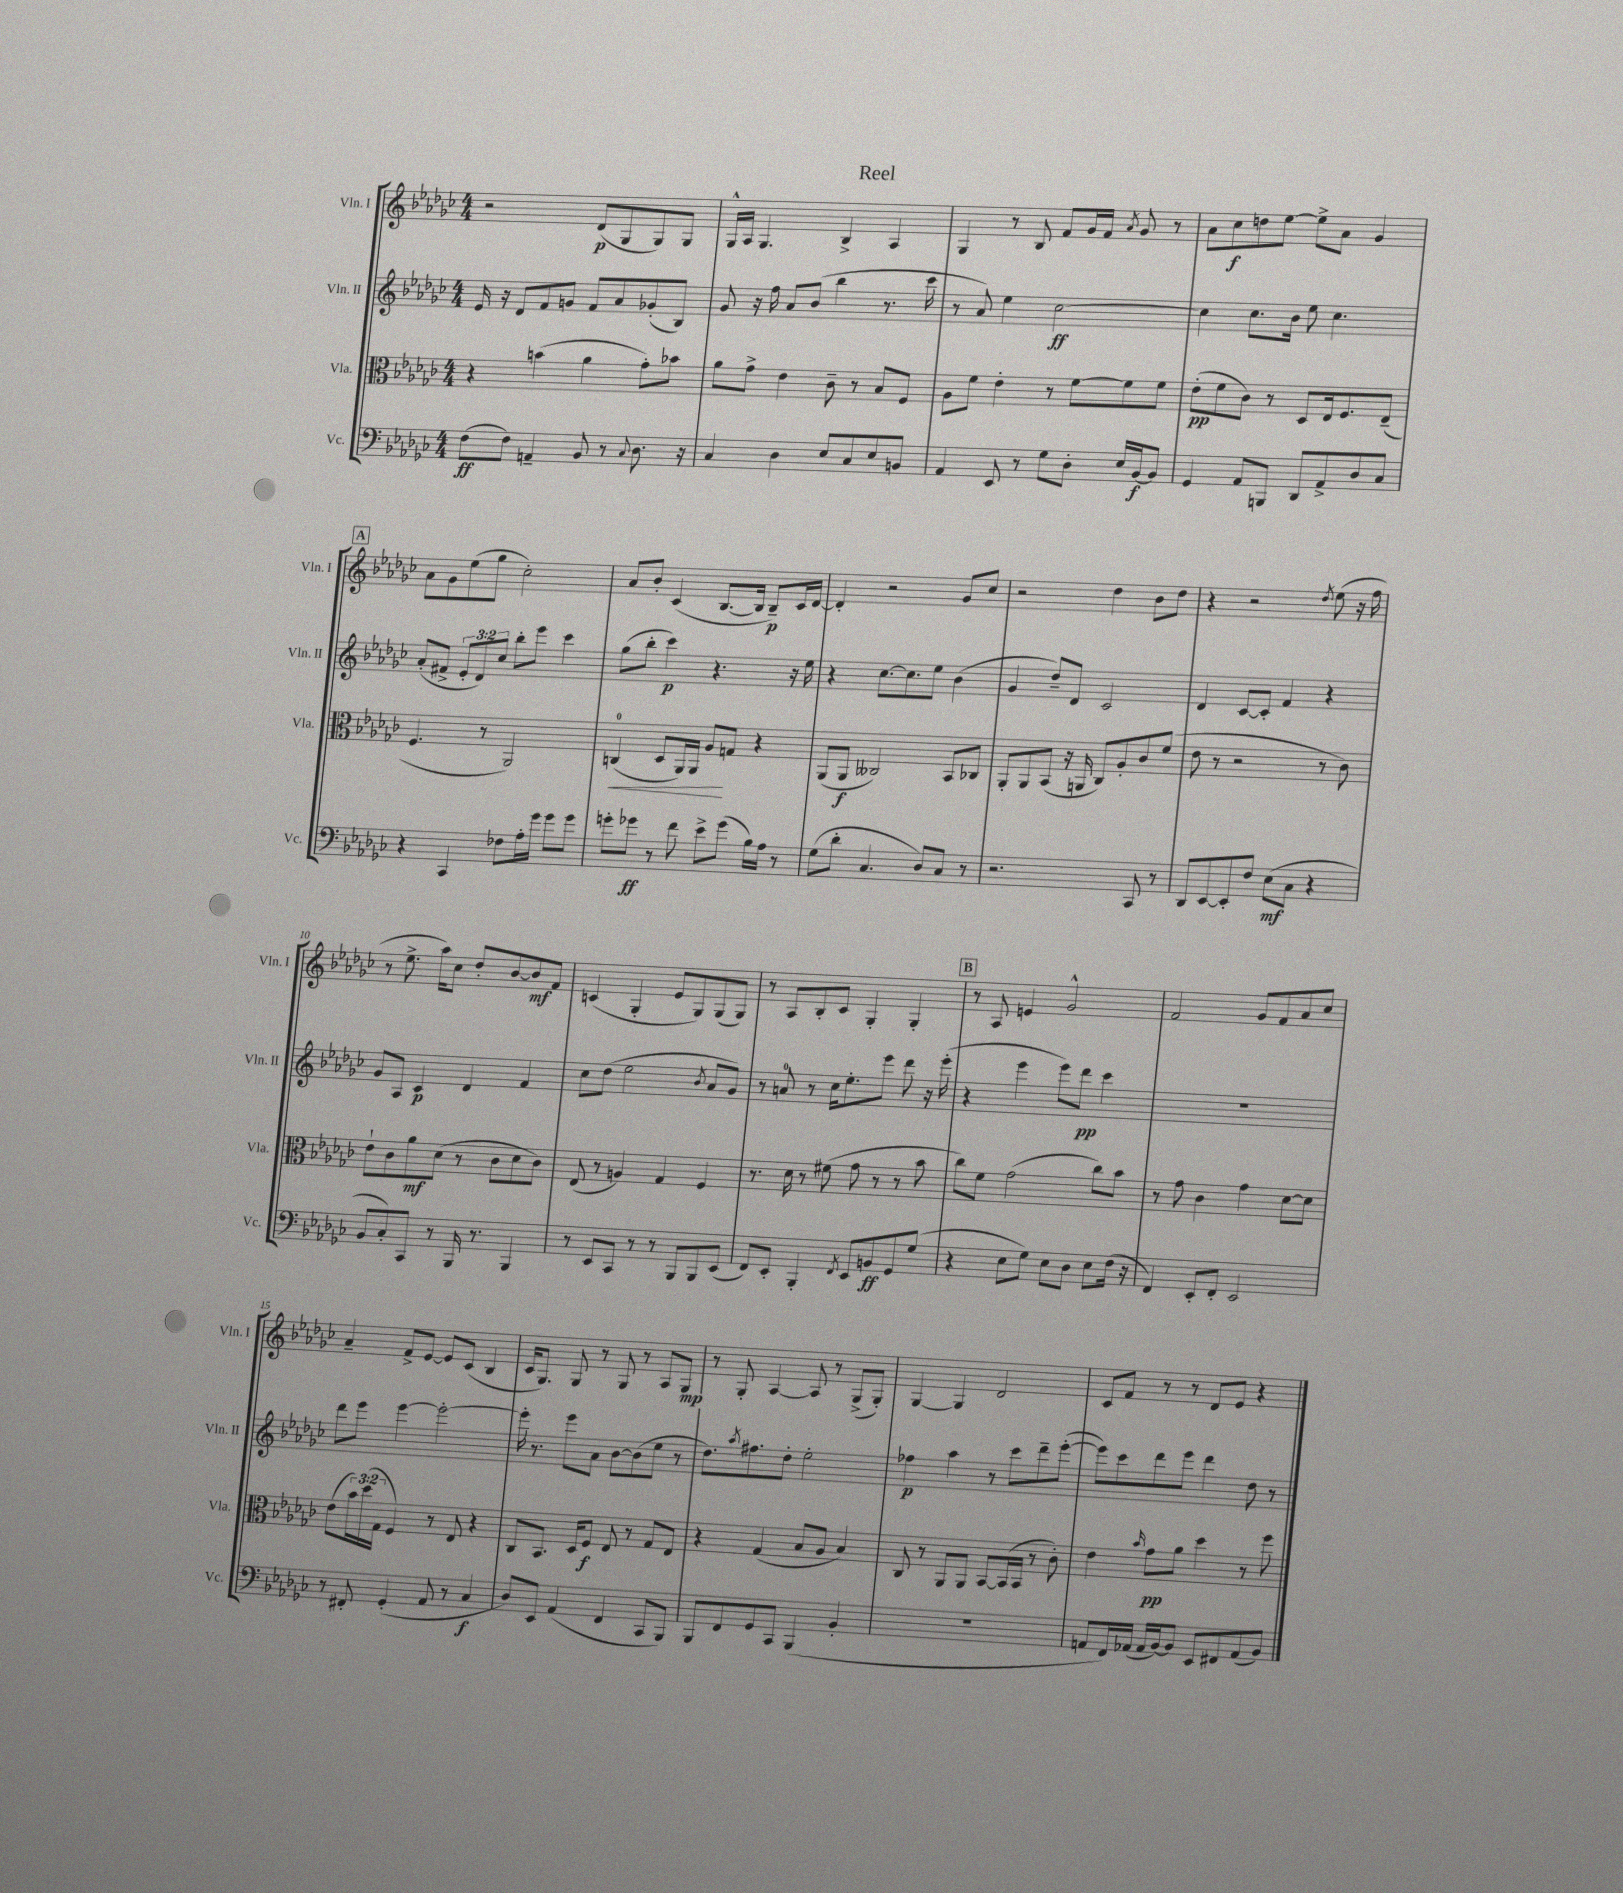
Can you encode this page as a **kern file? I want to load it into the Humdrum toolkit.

**kern	**kern	**kern	**kern
*staff4	*staff3	*staff2	*staff1
*clefF4	*clefC3	*clefG2	*clefG2
*k[b-e-a-d-g-c-]	*k[b-e-a-d-g-c-]	*k[b-e-a-d-g-c-]	*k[b-e-a-d-g-c-]
*M4/4	*M4/4	*M4/4	*M4/4
(8F\L	4r	16e-/	2r
.	.	16r	.
8F\J)	.	8d-/L	.
4AA~/	(4b\	8f/	.
.	.	8g/J	.
8BB-/	4a-\	8f/L	(8d-/L
8r	.	8a-/	8G-/
8qqC-/	.	.	.
8.D-\	8g-'\L)	(8g-'/	8G-/)
.	8b-\J	8B-/J)	8G-/J
16r	.	.	.
=	=	=	=
4C-/	8a-\L	8g-/	16G-^^/LL
.	.	.	16A-/JJ
.	8g-^\J	16r	4.G-/
.	.	16ff\	.
4D-\	4e-\	8a-/L	.
.	.	(8b-/J	.
8E-/L	8c-~\	4bb-\	4B-^/
8C-/	8r	.	.
8E-/	8B-/L	8.r	4A-/
8BB/J	8F/J	.	.
.	.	16ccc-\	.
=	=	=	=
4AA-/	8A-\L	8r	4G-/
.	8f\J	8a-/)	.
8EE-/	4e-'\	4ee-\	8r
8r	.	.	8B-/
8G-\L	8r	[2cc-\	8f/L
8D-'\J	[8f\L	.	16g-/L
.	.	.	16f/JJ
.	.	.	8qa-/
16E-/LL	8f\]	.	8g-/
[16BB-/J	.	.	.
8BB-/]J	8f\J	.	8r
=	=	=	=
4GG-/	(8e-'\L	4cc-\]	8a-\L
.	8f\	.	8cc-\
8AA-/L	8c-\J)	8.cc-\L	8dd\
8BBB/J	8r	.	[8ee-\J
.	.	16b-\Jk	.
8DD-/L	8D-/L	8ee-\	8ee-^\]L
8AA-^/	16E-/k	4.cc-\	8a-\J
.	8.F/	.	.
8D-/	.	.	4g-/
8C-/J	(8E-~/J	.	.
=	=	=	=
4r	4.F/	(8a-'/L	8a-\L
.	.	8f#^/J	8g-\
4CC-/	.	12e-'/L	(8ee-\
.	.	12d-/)	.
.	8r	.	8gg-\J
.	.	12cc-/J	.
8F-\L	2AA-/)	8bb-'\L	2cc-'\)
16A-'\L	.	8eee-\J	.
16g-\JJ	.	.	.
8g-\L	.	4ccc-\	.
8g-\J	.	.	.
=	=	=	=
8g'\L	(4C/	(8gg-\L	8a-/L
8g-\J	.	8bb-'\J	8b-'/J
8r	8D-/L	4ccc-\)	(4c-/
8f\	16AA-/L)	.	.
.	16AA-/JJ	.	.
8e-^\L	8A-/L	4.r	[8.B-/L
(8g-\J	8G/J	.	.
.	.	.	16B-/]Jk
16B-\LL)	4r	.	8B-~/L)
16A-\JJ	.	.	.
8r	.	16r	16c-/L
.	.	16ee-\	[16d-/JJ
=	=	=	=
(8G-\L	(8AA-/L	4r	4d-'/]
8d-'\J	8AA-/J	.	.
4.C-/	2C--/)	[8.cc-\L	2r
.	.	8.cc-\]	.
8D-/L)	.	8ee-\J	.
8C-/J	8BB-/L	(4b-\	8g-/L
8r	8C-/J	.	8cc-/J
=	=	=	=
2.r	8AA-'/L	4g-/	2r
.	8AA-/	.	.
.	(8BB-/J	8dd-~/L)	.
.	16r	8d-/J	.
.	16AA/	.	.
.	8C-/L)	2c-/	4dd-\
.	8A-'/	.	.
8CC-/	8c-/	.	8b-\L
8r	(8f/J	.	8dd-\J
=	=	=	=
8DD-/L	8e-\	4d-/	4r
[8EE-/	8r	.	.
8EE-'/]	2r	[8c-/L	2r
8F/J	.	8c-'/]J	.
(8E-\L	.	4f/	.
8C-\J	.	.	.
.	.	.	8qdd-/
4r	8r	4r	(8ee-\
.	8c-\)	.	16r
.	.	.	16ff\
=	=	=	=
8BB-/L	8e-`\L	8g-/L	8r
8C-'/)	8c-\	8A-/J	8.ee-^\
8CC-/J	8a-\	4c-/	.
.	.	.	16aa-\LK)
8r	(8d-\J	.	8cc-\J
16BBB-/	8r	4d-/	8dd-'/L
8.r	.	.	.
.	8c-\L	.	[8b-/
4BBB-/	8d-\	4f/	8b-/]
.	8c-\J)	.	8f/J
=	=	=	=
8r	(8E-/	8cc-\L	(4c/
8EE-/L	8r	(8dd-\J	.
8CC-/J	4A/)	2ee-\	4G-'/
8r	.	.	.
8r	4G-/	.	8e-/L
8BBB-/L	.	.	8G-/)
.	.	8qb-/	.
8BBB-/	4F/	8a-/L	(8G-/
(8EE-/J	.	8g-/J)	8G-/J)
=	=	=	=
8FF/L)	8.r	8r	8r
8EE-'/J	.	8a/	8A-/L
.	16d-\	.	.
4BBB-'/	8r	8r	8B-'/
.	(8f#\	16cc-\LK	8c-/J
.	.	8.ee-'\	.
8qFF/	.	.	.
8EE-/L	8g-\	.	4G-'/
8BB/	8r	8eee-\J	.
8GG-/	8r	8ddd-\	4G-'/
(8G-/J	8b-\	16r	.
.	.	(16eee-'\	.
=	=	=	=
4r	8cc-\L)	4r	8r
.	8f\J	.	8A-/
8E-\L	(2g-\	4eee-\	4e/
8G-\J)	.	.	.
8E-\L	.	8eee-\L)	2g-^^/
8D-\J	.	8ddd-\J	.
8E-\L	8cc-\L)	4ccc-\	.
(16F\Jk	8b-\J	.	.
16r	.	.	.
=	=	=	=
4FF/)	8r	1r	2f/
.	8g-\	.	.
8EE-'/L	4c-\	.	.
8FF'/J	.	.	.
2EE-/	4g-\	.	8g-/L
.	.	.	8f/
.	[8d-\L	.	8a-/
.	8d-\]J	.	8cc-/J
=	=	=	=
8r	(8e-\L	8ddd-\L	4a-~/
8FF#'/	24b-\L)	8eee-\J	.
.	(24dd-\	.	.
.	24G-\JJ	.	.
(4GG-'/	4F/)	[4eee-\	8f^/L
.	.	.	[8e-/J
8AA-/	8r	2eee-'\_	8e-/]L
8r	8E-/	.	(8c-/J
4C-/	4r	.	4B-/
=	=	=	=
8D-/L)	8C-/L	16eee-'\]	16c-/LK
.	.	8.r	8.G-/J)
8EE-/J	8.BB-/J	.	.
(4AA-/	.	8eee-\L	8G-/
.	16D-/LK	.	.
.	8F/J	8a-\J	8r
4FF/	8E-/	[8b-\L	8G-/
.	8r	(8b-\]	8r
8CC-/L	8G-/L	8ee-\J	8A-/L
8BBB-/J)	8E-/J	8r	8G-/J
=	=	=	=
8BBB-/L	4r	8.dd-\L)	8r
8FF/	.	.	8G-'/
.	.	8qaa-/	.
.	.	8.ff#\	.
8GG-/	(4G-/	.	[4A-/
8CC-/J	.	8dd-'\J	.
(4BBB-/	8B-/L	2ee-'\	8A-/]
.	8A-/J	.	8r
4BB-'/	4B-/)	.	(8G-^/L
.	.	.	8G-'/J)
=	=	=	=
1r	8C-/	4ff-\	[4G-/
.	8r	.	.
.	8AA-/L	4aa-\	4G-/]
.	8AA-/J	.	.
.	[8BB-/L	8r	2d-/
.	(16BB-/]L	8ccc-\L	.
.	16BB-/JJ	.	.
.	8r	8ddd-~\	.
.	8c-'\)	([8eee-'\J	.
=	=	=	=
8AA/L	4e-\	8eee-\]L)	8c-/L
16FF/L)	.	8ccc-\	8f/J
(16AA-/JJ	.	.	.
.	16qqb-/	.	.
16AA-/LL	8g-\L	8ddd-\	8r
[16BB-/J)	.	.	.
8BB-/]J	8a-\J	8eee-\J	8r
8EE-/L	4dd-\	4ddd-\	8d-/L
8FF#/	.	.	8e-/J
(8AA-/	8r	8dd-\	4r
8BB-/J)	8ff\	8r	.
==	==	==	==
*-	*-	*-	*-
